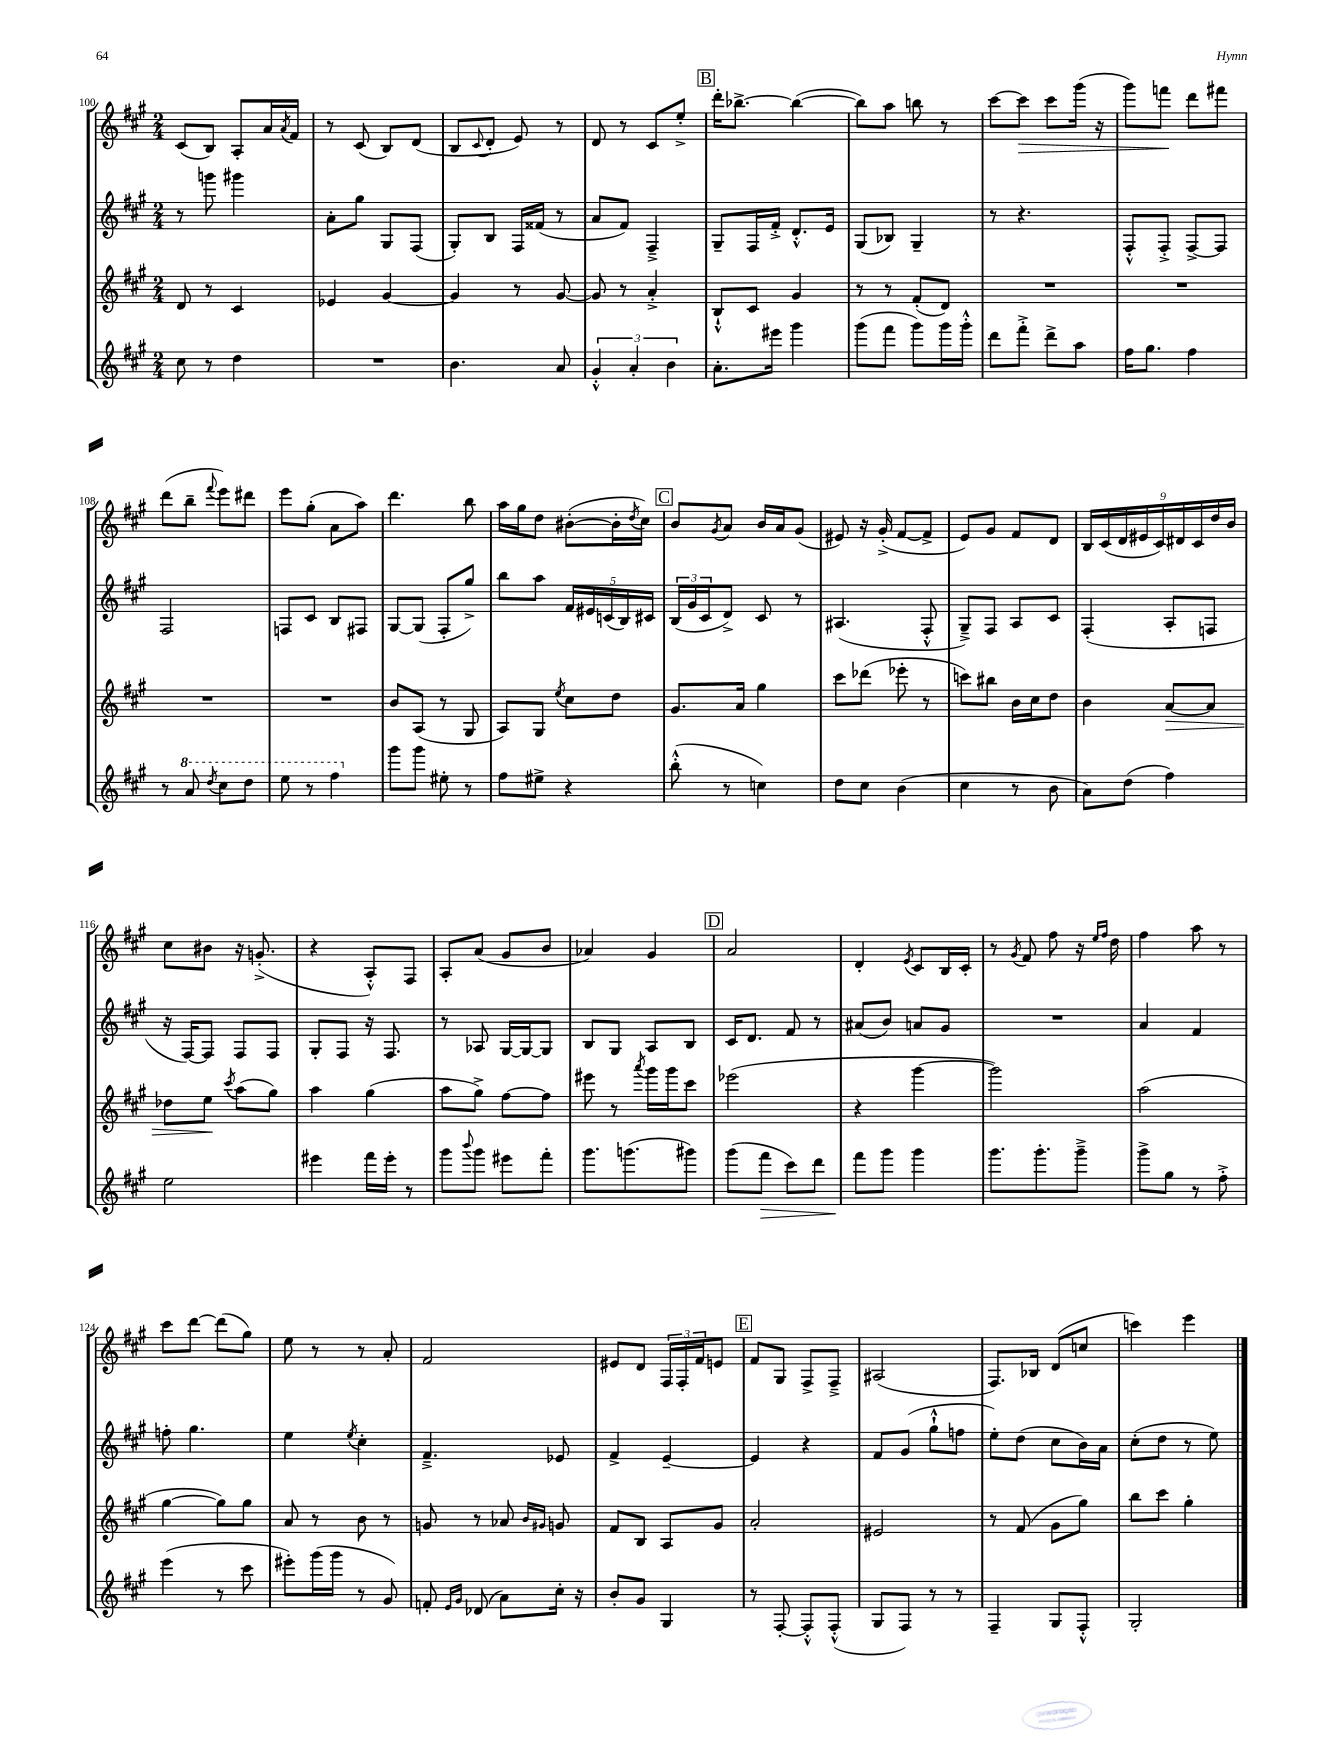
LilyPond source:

<<
\new StaffGroup <<
\new Staff = "s0" {
    \clef treble \key a \major \numericTimeSignature \time 2/4
    cis'8( b8) a8-. a'16 \acciaccatura { a'8 } fis'16 |
    r8 cis'8( b8) d'8( |
    b8 \appoggiatura { cis'8 } d'8-. e'8) r8 |
    d'8 r8 cis'8 e''8-.-> |
    \mark \markup { \box "B" } d'''16-. bes''8.~-> bes''4~( |
    bes''8) a''8 b''8 r8 |
    cis'''8~ cis'''8\> cis'''8 gis'''16( r16 |
    gis'''8) f'''8\! d'''8 fis'''8 |
    d'''8( b''8-- \appoggiatura { fis'''8 } e'''8) dis'''8 |
    e'''8 gis''8-.( a'8 a''8) |
    d'''4. b''8 |
    a''16 gis''16 d''8 bis'8~-.( bis'16-. \acciaccatura { d''8 } cis''16) |
    \mark \markup { \box "C" } b'8 \acciaccatura { gis'8 } a'8 b'16 a'16 gis'8( |
    eis'8) r16 gis'16-.->( fis'8~ fis'8-> |
    e'8) gis'8 fis'8 d'8 |
    \tuplet 9/8 { b16 cis'16( d'16 eis'16 cis'16) dis'16 cis'16 d''16 b'16 } |
    cis''8 bis'8 r16 g'8.-.->( |
    r4 a8-.-^) fis8 |
    a8-. a'8( gis'8 b'8 |
    aes'4) gis'4 |
    \mark \markup { \box "D" } a'2 |
    d'4-. \acciaccatura { e'8 } cis'8 b16 cis'16-. |
    r8 \acciaccatura { gis'8 } fis'8 fis''8 r16 \grace { e''16 fis''16 } d''16 |
    fis''4 a''8 r8 |
    cis'''8 d'''8~ d'''8( gis''8) |
    e''8 r8 r8 a'8-. |
    fis'2 |
    eis'8 d'8 \tuplet 3/2 { fis16 fis16-. fis'16 } e'8 |
    \mark \markup { \box "E" } fis'8 gis8 fis8-> fis8---> |
    ais2( |
    fis8.) bes16 d'8( c''8 |
    c'''4) e'''4 \bar "|." |
}
\new Staff = "s1" {
    \clef treble \key a \major \numericTimeSignature \time 2/4
    r8 g'''8 gis'''4 |
    a'8-. gis''8 gis8 fis8( |
    gis8-.) b8 fis16 fisis'16( r8 |
    a'8 fis'8) fis4---> |
    \mark \markup { \box "B" } gis8-- fis16 fis'16-.-> d'8.-.-^ e'16 |
    gis8( bes8) gis4-- |
    r8 r4. |
    fis8-.-^ fis8-.-> fis8~-> fis8 |
    fis2 |
    f8 cis'8 b8 fis8 |
    gis8~ gis8( fis8-. gis''8->) |
    b''8 a''8 \tuplet 5/4 { fis'16 eis'16 c'16( b16) cis'16 } |
    \mark \markup { \box "C" } \tuplet 3/2 { b16( gis'16 cis'16 } d'8->) cis'8 r8 |
    ais4.( fis8-.-^ |
    gis8--->) fis8 a8 cis'8 |
    fis4-.( a8-. f8 |
    r16 fis16~) fis8 fis8 fis8 |
    gis8-. fis8 r16 fis8. |
    r8 aes8 gis16~ gis16~ gis8 |
    b8 gis8 a8 b8 |
    \mark \markup { \box "D" } cis'16 d'8. fis'8 r8 |
    ais'8( b'8) a'8 gis'8 |
    R2 |
    a'4 fis'4 |
    f''8-. gis''4. |
    e''4 \acciaccatura { e''8 } cis''4-. |
    fis'4.---> ees'8 |
    fis'4-> e'4~-- |
    \mark \markup { \box "E" } e'4 r4 |
    fis'8 gis'8( gis''8-!-^ f''8 |
    e''8-.) d''8( cis''8 b'16) a'16 |
    cis''8-.( d''8 r8 e''8) \bar "|." |
}
\new Staff = "s2" {
    \clef treble \key a \major \numericTimeSignature \time 2/4
    d'8 r8 cis'4 |
    ees'4 gis'4~ |
    gis'4 r8 gis'8~ |
    gis'8 r8 a'4-.-> |
    \mark \markup { \box "B" } b8-!-^ cis'8 gis'4 |
    r8 r8 fis'8-.( d'8) |
    R2 |
    R2 |
    R2 |
    R2 |
    b'8 a8( r8 gis8 |
    a8) gis8 \acciaccatura { e''8 } cis''8 d''8 |
    \mark \markup { \box "C" } gis'8. a'16 gis''4 |
    cis'''8 des'''8( ees'''8-. r8 |
    c'''8) bis''8 b'16 cis''16 d''8 |
    b'4 a'8~\> a'8 |
    des''8 e''8\! \acciaccatura { cis'''8 } a''8( gis''8) |
    a''4 gis''4( |
    a''8 gis''8->) fis''8~ fis''8 |
    eis'''8 r8 \acciaccatura { a'''8 } gis'''16 gis'''16 cis'''8 |
    \mark \markup { \box "D" } ees'''2( |
    r4 gis'''4~ |
    gis'''2) |
    a''2( |
    gis''4~ gis''8) gis''8 |
    a'8 r8 b'8 r8 |
    g'8 r8 aes'8 \grace { b'16 gis'16 } g'8 |
    fis'8 b8 a8 gis'8 |
    \mark \markup { \box "E" } a'2-. |
    eis'2 |
    r8 fis'8( gis'8 gis''8) |
    b''8 cis'''8 gis''4-. \bar "|." |
}
\new Staff = "s3" {
    \clef treble \key a \major \numericTimeSignature \time 2/4
    cis''8 r8 d''4 |
    R2 |
    b'4. a'8 |
    \tuplet 3/2 { gis'4-.-^ a'4-. b'4 } |
    \mark \markup { \box "B" } a'8.-. eis'''16 gis'''4 |
    gis'''8( fis'''8 gis'''8) gis'''16 gis'''16-.-^ |
    d'''8 fis'''8-.-> d'''8-> a''8 |
    fis''16 gis''8. fis''4 |
    r8 \ottava #1 a''8 \acciaccatura { d'''8 } cis'''8 d'''8 |
    e'''8 r8 fis'''4 \ottava #0 |
    gis'''8 gis'''8 eis''8-. r8 |
    fis''8 eis''8-> r4 |
    \mark \markup { \box "C" } b''8-.-^( r8 c''4) |
    d''8 cis''8 b'4( |
    cis''4 r8 b'8 |
    a'8) d''8( fis''4) |
    e''2 |
    eis'''4 fis'''16 eis'''16-. r8 |
    gis'''8 \appoggiatura { b'''8 } gis'''8 eis'''8 fis'''8-. |
    gis'''8. g'''8.( gis'''8) |
    \mark \markup { \box "D" } gis'''8( fis'''8\> cis'''8) d'''8 |
    fis'''8\! gis'''8 gis'''4 |
    gis'''8. gis'''8.-. gis'''8---> |
    gis'''8-> gis''8 r8 fis''8-.-> |
    e'''4( r8 cis'''8 |
    eis'''8-.) gis'''16( gis'''16 r8 gis'8) |
    f'8-. \grace { e'16 gis'16 } des'8( a'8) cis''16-. r16 |
    b'8-. gis'8 gis4 |
    \mark \markup { \box "E" } r8 fis8~-. fis8-.-^ fis8-.-^( |
    gis8 fis8) r8 r8 |
    fis4-- gis8 fis8-.-^ |
    gis2-. \bar "|." |
}
>>
>>
\layout { \context { \Score currentBarNumber = #100 } }
